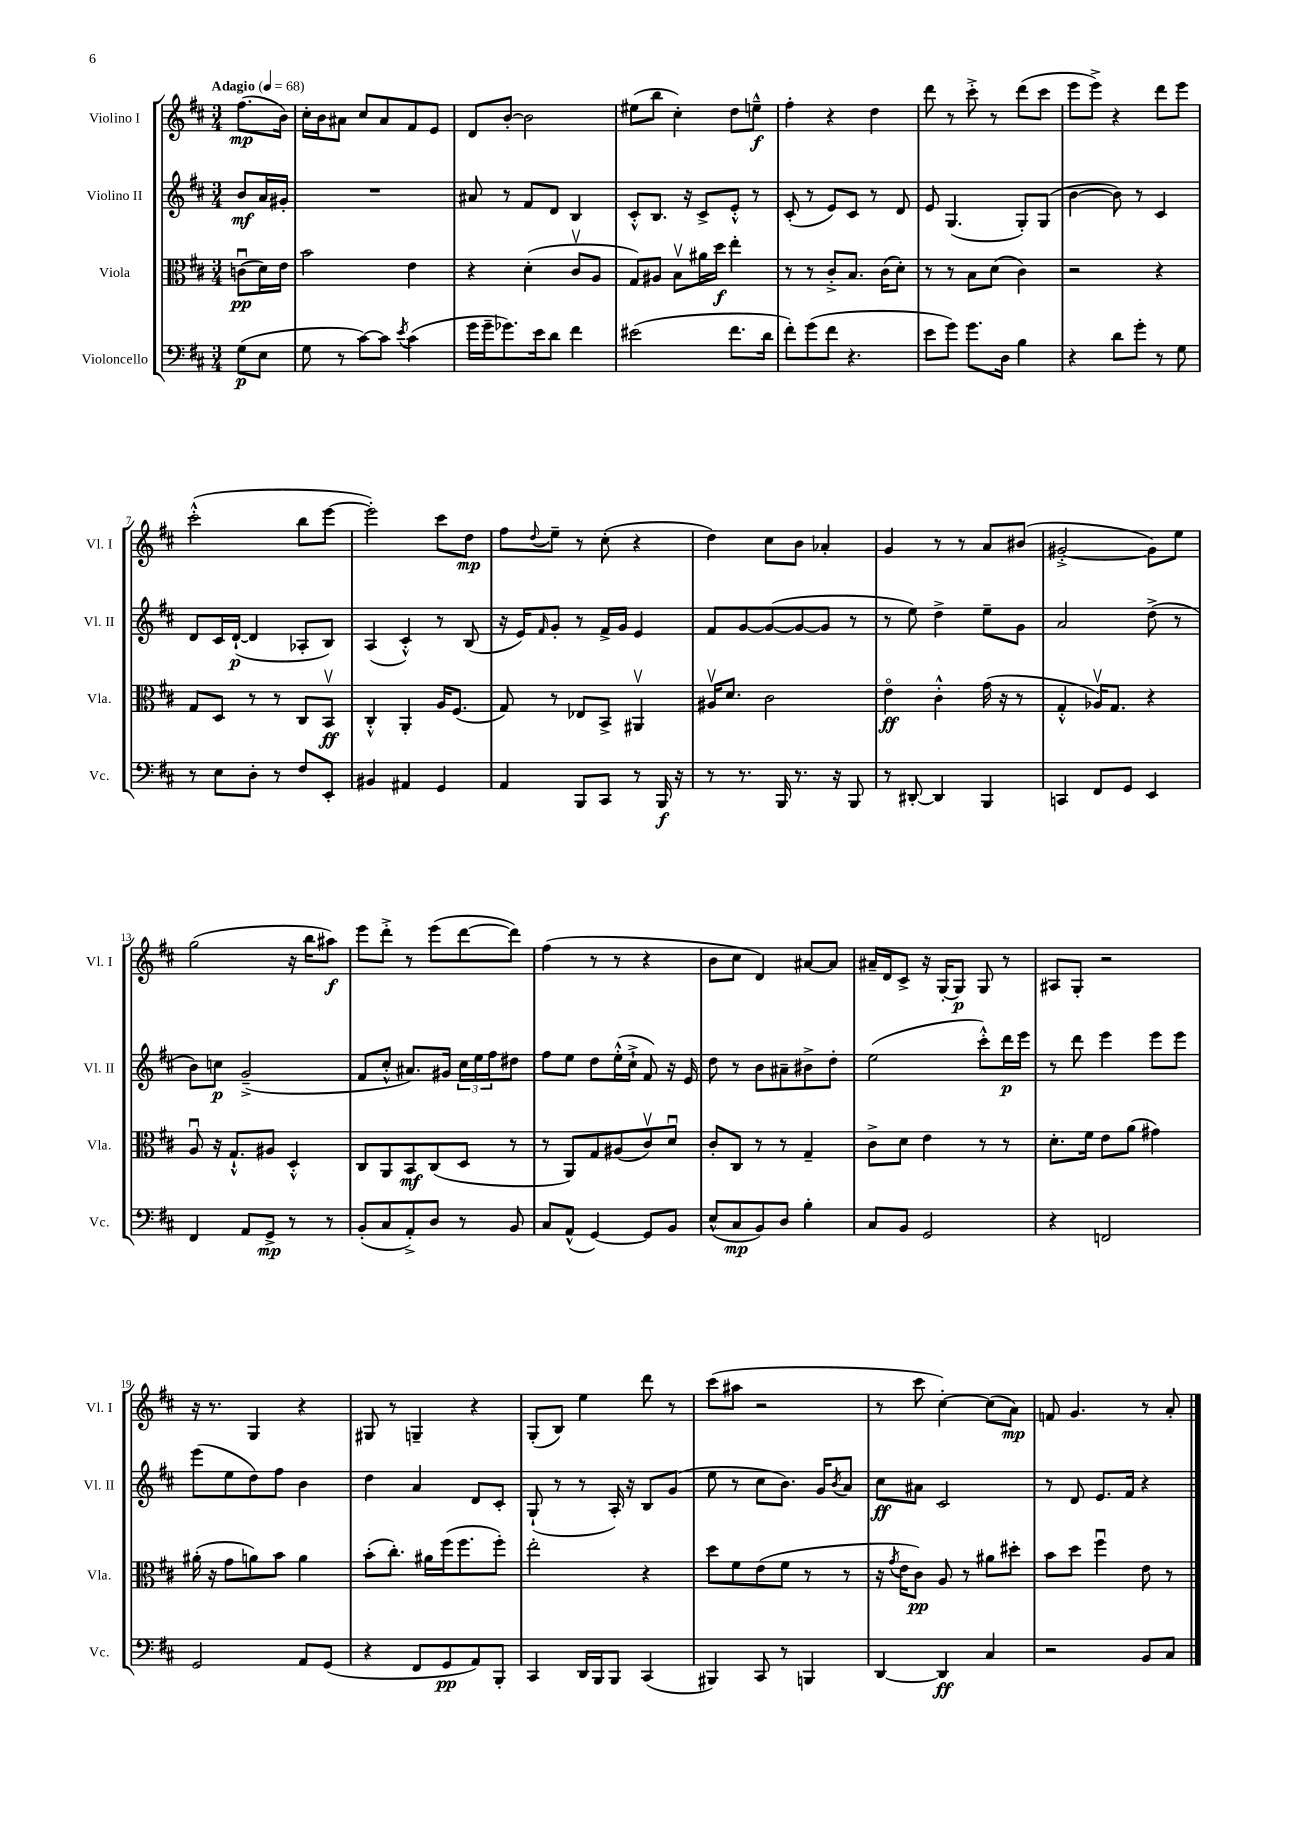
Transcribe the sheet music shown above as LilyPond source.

<<
\new StaffGroup <<
\new Staff = "s0" \with { instrumentName = "Violino I" shortInstrumentName = "Vl. I" } {
    \clef treble \key d \major \numericTimeSignature \time 3/4 \partial 4 \tempo "Adagio" 4 = 68
    fis''8.\mp( b'16) |
    cis''16-. b'16 ais'8 cis''8 ais'8 fis'8 e'8 |
    d'8 b'8~-. b'2 |
    eis''8( b''8 cis''4-.) d''8 e''8---^\f |
    fis''4-. r4 d''4 |
    d'''8 r8 cis'''8-.-> r8 d'''8( cis'''8 |
    e'''8 e'''8->) r4 d'''8 e'''8 |
    cis'''2-.-^( b''8 e'''8~ |
    e'''2-.) cis'''8 d''8\mp |
    fis''8 \appoggiatura { d''8 } e''8-- r8 cis''8-.( r4 |
    d''4) cis''8 b'8 aes'4-. |
    g'4 r8 r8 a'8 bis'8( |
    gis'2~-.-> gis'8) e''8 |
    g''2( r16 b''16 ais''8\f) |
    e'''8 d'''8-.-> r8 e'''8( d'''8~ d'''8) |
    fis''4( r8 r8 r4 |
    b'8 cis''8 d'4) ais'8~ ais'8 |
    ais'16-- d'16 cis'8-> r16 g16~-. g8\p g8 r8 |
    ais8 g8-. r2 |
    r16 r8. g4 r4 |
    gis8 r8 g4-- r4 |
    g8-.( b8) e''4 d'''8 r8 |
    cis'''8( ais''8 r2 |
    r8 cis'''8 cis''4~-.) cis''8( a'8\mp) |
    f'8 g'4. r8 a'8-. \bar "|." |
}
\new Staff = "s1" \with { instrumentName = "Violino II" shortInstrumentName = "Vl. II" } {
    \clef treble \key d \major \numericTimeSignature \time 3/4 \partial 4
    b'8\mf a'16 gis'16-. |
    R2. |
    ais'8 r8 fis'8 d'8 b4 |
    cis'8-.-^ b8. r16 cis'8-> e'8-.-^ r8 |
    cis'8-.( r8 e'8) cis'8 r8 d'8 |
    e'8 g4.( g8-.) g8( |
    b'4~ b'8) r8 cis'4 |
    d'8 cis'16 d'16~-!\p( d'4 aes8-. b8) |
    a4( cis'4-.-^) r8 b8( |
    r16 e'16) \grace { fis'16 } g'8-. r8 fis'16-> g'16 e'4 |
    fis'8 g'8~ g'8~( g'8~ g'8 r8 |
    r8 e''8) d''4-> e''8-- g'8 |
    a'2 d''8->( r8 |
    b'8) c''8\p g'2--->( |
    fis'8 cis''8-.-^ ais'8.) gis'16 \tuplet 3/2 { cis''16 e''16 fis''16 } dis''8 |
    fis''8 e''8 d''8 e''16-.-^( cis''16-!-> fis'8) r16 e'16 |
    d''8 r8 b'8 ais'8-- bis'8-> d''8-. |
    e''2( cis'''8-.-^) d'''16\p e'''16 |
    r8 d'''8 e'''4 e'''8 e'''8 |
    e'''8( e''8 d''8) fis''8 b'4 |
    d''4 a'4 d'8 cis'8-. |
    g8-!( r8 r8 a16-.) r16 b8 g'8( |
    e''8 r8 cis''8 b'8.) g'16 \acciaccatura { b'8 } a'8 |
    cis''8\ff ais'8 cis'2 |
    r8 d'8 e'8. fis'16 r4 \bar "|." |
}
\new Staff = "s2" \with { instrumentName = "Viola" shortInstrumentName = "Vla." } {
    \clef alto \key d \major \numericTimeSignature \time 3/4 \partial 4
    c'8\downbow\pp( d'16) e'16 |
    b'2 e'4 |
    r4 d'4-.( cis'8\upbow a8 |
    g8) ais8 b8\upbow ais'16 d''16\f e''4-. |
    r8 r8 cis'8-.-> b8. cis'16( d'8-.) |
    r8 r8 b8 d'8( cis'4) |
    r2 r4 |
    g8 d8 r8 r8 cis8 b,8\upbow\ff |
    cis4-.-^ a,4-. a16 fis8.( |
    g8) r8 ees8 b,8-> ais,4\upbow |
    ais16\upbow d'8. cis'2 |
    e'4\flageolet\ff cis'4-.-^ g'16( r16 r8 |
    g4-.-^ aes16\upbow) g8. r4 |
    a8\downbow r16 g8.-!-^ ais8 d4-.-^ |
    cis8 a,8 b,8\mf cis8( d8 r8 |
    r8 a,8) g8 ais8( cis'8\upbow) d'8\downbow |
    cis'8-. cis8 r8 r8 g4-- |
    cis'8-> d'8 e'4 r8 r8 |
    d'8.-. fis'16 e'8 a'8( gis'4) |
    ais'16-.( r16 g'8 a'8) b'8 a'4 |
    b'8-.( cis''8.-.) ais'16 fis''16( fis''8. fis''8-.) |
    e''2-. r4 |
    d''8 fis'8 e'8( fis'8 r8 r8 |
    r16 \acciaccatura { g'8 } e'16 cis'8\pp) a8 r8 ais'8 dis''8-. |
    b'8 d''8 fis''4\downbow e'8 r8 \bar "|." |
}
\new Staff = "s3" \with { instrumentName = "Violoncello" shortInstrumentName = "Vc." } {
    \clef bass \key d \major \numericTimeSignature \time 3/4 \partial 4
    g8\p( e8 |
    g8 r8 cis'8~) cis'8 \acciaccatura { e'8 } cis'4( |
    g'16 g'16-- ges'8.) e'16 d'8 fis'4 |
    eis'2( fis'8. d'16 |
    fis'8-.) g'8( fis'8 r4. |
    e'8 g'8) g'8. d16 b4 |
    r4 d'8 g'8-. r8 g8 |
    r8 e8 d8-. r8 fis8 e,8-. |
    bis,4 ais,4 g,4 |
    a,4 b,,8 cis,8 r8 b,,16\f r16 |
    r8 r8. b,,16 r8. r16 b,,8 |
    r8 dis,8~-. dis,4 b,,4 |
    c,4 fis,8 g,8 e,4 |
    fis,4 a,8 g,8->\mp r8 r8 |
    b,8-.( cis8 a,8-.->) d8 r8 b,8 |
    cis8 a,8-^( g,4~) g,8 b,8 |
    e8-^( cis8\mp b,8) d8 b4-. |
    cis8 b,8 g,2 |
    r4 f,2 |
    g,2 a,8 g,8( |
    r4 fis,8 g,8\pp a,8) b,,8-. |
    cis,4 d,16 b,,16 b,,8 cis,4( |
    bis,,4) cis,8 r8 b,,4 |
    d,4~ d,4\ff cis4 |
    r2 b,8 cis8 \bar "|." |
}
>>
>>
